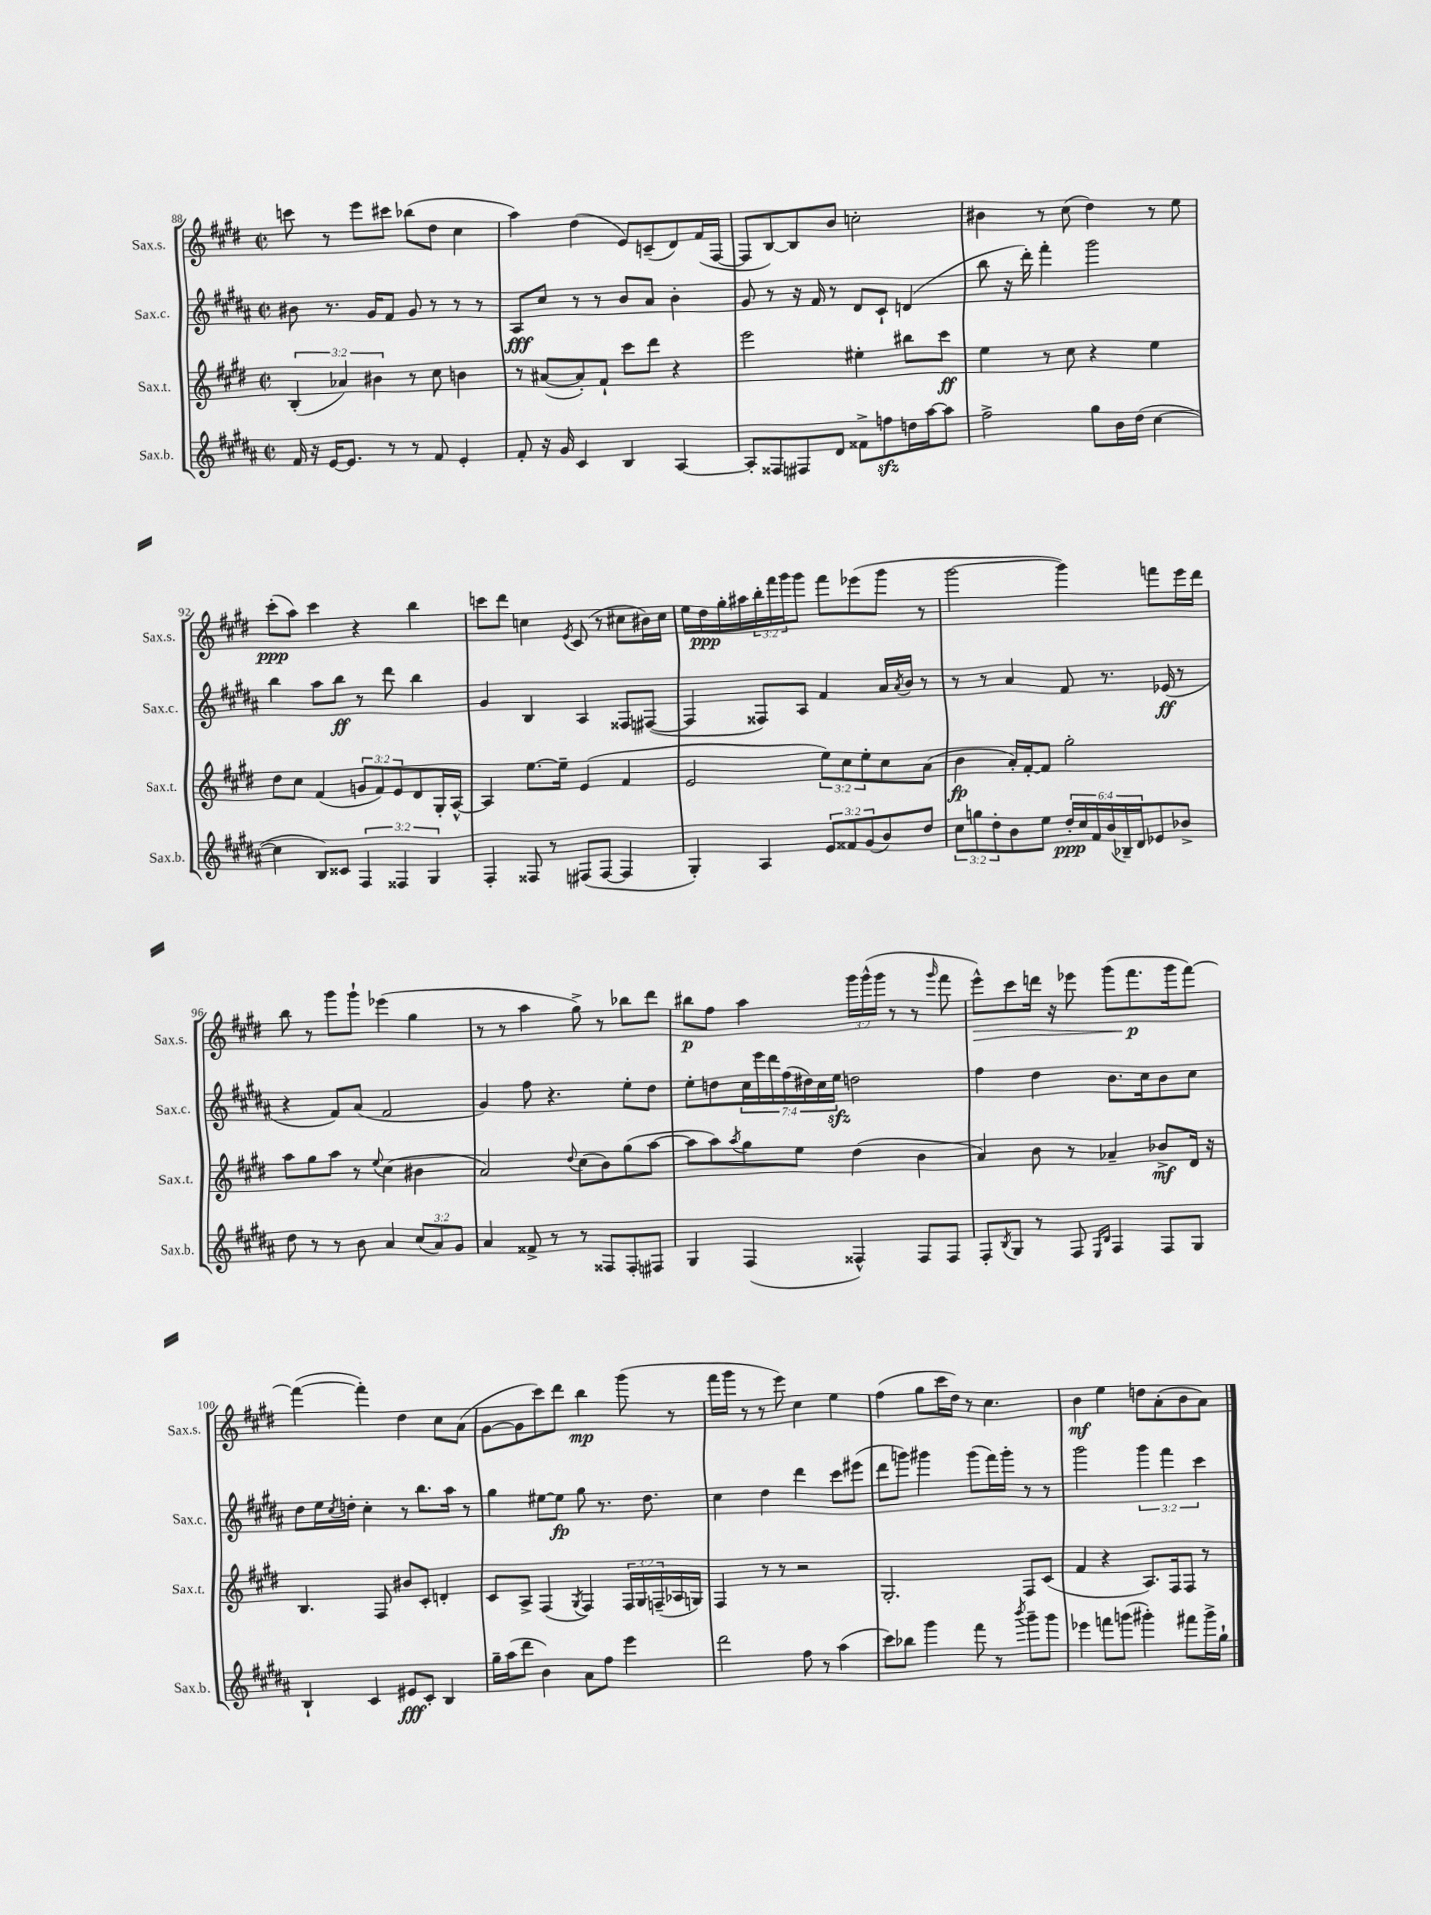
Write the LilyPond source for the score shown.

<<
\new StaffGroup <<
\new Staff = "s0" \with { instrumentName = "Sax.s." shortInstrumentName = "Sax.s." } {
    \clef treble \key e \major \defaultTimeSignature \time 2/2 \override Staff.TupletNumber.text = #tuplet-number::calc-fraction-text
    c'''8 r8 e'''8 cis'''8 bes''8( dis''8 cis''4 |
    a''4) dis''4( e'8) c'8--( dis'8) fis'16( fis16~ |
    fis8 b8~) b8 b'8 c''2-. |
    bis'4 r8 cis''8( dis''4) r8 e''8 |
    cis'''8-.\ppp( a''8) cis'''4 r4 b''4 |
    c'''8 dis'''8 c''4 \acciaccatura { e'8 } cis'8( r8 cis''8 bis'16) cis''16 |
    e''16 dis''16\ppp gis''16-. ais''16 \tuplet 3/2 { b''16-. fis'''16 gis'''16 } gis'''8 fis'''8 ees'''8( gis'''8 r8 |
    gis'''2~ gis'''4) f'''8 e'''16 dis'''16 |
    b''8 r8 gis'''8 gis'''8-! ees'''4( gis''4 |
    r8 r8 a''4 gis''8->) r8 bes''8 dis'''8 |
    bis''8\p fis''8 a''4 \tuplet 3/2 { gis'''16 gis'''16-^( gis'''16 } r8 r8 \grace { gis'''16 } fis'''8 |
    e'''8-^\>) cis'''8 d'''16 r16 ees'''8 gis'''8( fis'''8.\p\! gis'''16 fis'''8~) |
    fis'''4~( fis'''4-.) dis''4 cis''8 a'8( |
    gis'8~ gis'8 cis'''8) dis'''8 b''4\mp gis'''8( r8 |
    fis'''16 gis'''16 r8 r8 e'''8) cis''4 e''4 |
    fis''4( gis''8 cis'''16 dis''16) r8 cis''4. |
    b'4\mf e''4 d''8 a'8-.( b'8 a'8) \bar "|." |
}
\new Staff = "s1" \with { instrumentName = "Sax.c." shortInstrumentName = "Sax.c." } {
    \clef treble \key b \major \defaultTimeSignature \time 2/2 \override Staff.TupletNumber.text = #tuplet-number::calc-fraction-text
    bis'8 r8. gis'16 fis'8 gis'8 r8 r8 r8 |
    ais8\fff cis''8 r8 r8 b'8 ais'8 b'4-. |
    gis'8 r8 r16 fis'16 r8 dis'8 cis'8-! d'4( |
    b''8 r16 dis'''16-.) fis'''4-. gis'''2 |
    b''4 ais''8 b''8\ff r8 dis'''8 b''4 |
    gis'4 b4 ais4 fisis8 fis8~( |
    fis4 fisis8) ais8 fis'4 ais'16 \acciaccatura { ais'8 } b'16 r8 |
    r8 r8 ais'4 fis'8 r8. ees'16\ff( r8 |
    r4 fis'8) ais'8( fis'2 |
    gis'4) fis''8 r4. e''8-. dis''8 |
    e''8-. d''8 \tuplet 7/4 { cis''16 e'''16 dis'''16 fis''16( dis''16) cis''16 e''16\sfz } d''2 |
    fis''4 dis''4 b'8. cis''16 b'8 cis''8 |
    dis''8 e''16 \acciaccatura { cis''8 } d''16-. cis''4-. r8 b''8. ais''16 r8 |
    gis''4 eis''8~ eis''8\fp gis''8 r8. dis''8. |
    cis''4 dis''4 dis'''4 cis'''8 eis'''8( |
    dis'''8 g'''8) gis'''4 gis'''8( fis'''16) gis'''16-. r8 r8 |
    gis'''2 \tuplet 3/2 { gis'''4 fis'''4 cis'''4 } \bar "|." |
}
\new Staff = "s2" \with { instrumentName = "Sax.t." shortInstrumentName = "Sax.t." } {
    \clef treble \key e \major \defaultTimeSignature \time 2/2 \override Staff.TupletNumber.text = #tuplet-number::calc-fraction-text
    \tuplet 3/2 { b4-.( aes'4) bis'4 } r8 cis''8 b'4 |
    r8 ais'8~( ais'8-.) fis'8-! cis'''8 dis'''8 r4 |
    e'''2 eis''4-. bis''8 cis'''8\ff |
    e''4 r8 cis''8 r4 e''4 |
    dis''8 cis''8 fis'4( \tuplet 3/2 { g'8 fis'8) e'8 } dis'8 gis16-. a16~-^ |
    a4 e''8.~ e''16-- e'4( fis'4 |
    e'2 \tuplet 3/2 { e''8) cis''8 e''8-. } cis''8 a'8( |
    b'4\fp a'16-.) fis'16~-. fis'8 gis''2-. |
    a''8 gis''8 a''8 r8 \appoggiatura { e''8 } cis''4( bis'4 |
    a'2) \appoggiatura { dis''8 } cis''8( b'8) gis''8( a''8~ |
    a''8 a''8) \acciaccatura { a''8 } gis''8 e''8 dis''4( b'4 |
    a'4) b'8 r8 aes'4-- bes'8->\mf dis'16 r16 |
    b4. fis8 bis'8 cis'8-. d'4-. |
    cis'8 a8-> fis4( \acciaccatura { gis8 } fis4) \tuplet 3/2 { fis16 gis16 f16--( } aes16 g16) |
    fis4 r8 r8 r2 |
    gis2.-. fis8 cis'8( |
    fis'4 r4 a8.) fis16 fis8 r8 \bar "|." |
}
\new Staff = "s3" \with { instrumentName = "Sax.b." shortInstrumentName = "Sax.b." } {
    \clef treble \key b \major \defaultTimeSignature \time 2/2 \override Staff.TupletNumber.text = #tuplet-number::calc-fraction-text
    fis'16 r16 e'16~ e'8. r8 r8 fis'8 e'4-. |
    fis'8-. r16 gis'16 cis'4 b4 ais4~ |
    ais8-. fisis8 fis8 dis'8 fisis'8-> f''8\sfz d''16 ais''16~ ais''8 |
    fis''2-> gis''8 b'16 dis''16( cis''4~ |
    cis''4 b8) cisis'8 \tuplet 3/2 { fis4 fisis4 gis4 } |
    fis4-. fisis8 r8 fis8( fis8~ fis4 |
    gis4-.) ais4 \tuplet 3/2 { e'8 fisis'8 gis'8( } b'8) dis''8 |
    \tuplet 3/2 { cis''8 g''8 dis''8-. } b'8 e''8 \tuplet 6/4 { dis''16-.\ppp cis''16 fis'16 b'16( bes16--) dis'16 } ees'8 bes'8-> |
    dis''8 r8 r8 b'8 ais'4 \tuplet 3/2 { cis''8( ais'8) gis'8 } |
    ais'4 fisis'8-> r8 r8 fisis8 fisis8-. fis8 |
    gis4 fis4( fisis4-^) fisis8 fisis8 |
    fis8-. \acciaccatura { b8 } gis8 r8 fis8 \grace { e16 b16 } fis4 fis8 gis8 |
    b4-! cis'4 eis'8\fff cis'8-. b4 |
    gis''16-- ais''16( dis'''8 b'4) ais'8 fis''8 e'''4 |
    dis'''2 fis''8 r8 ais''4( |
    cis'''8) bes''8 gis'''4 fis'''8 r8 \acciaccatura { b'''8 } gis'''8-- gis'''8 |
    ees'''4 f'''8 g'''8( gis'''4-.) fis'''8 gis'''16-> gis''16-! \bar "|." |
}
>>
>>
\layout { \context { \Score currentBarNumber = #88 } }
